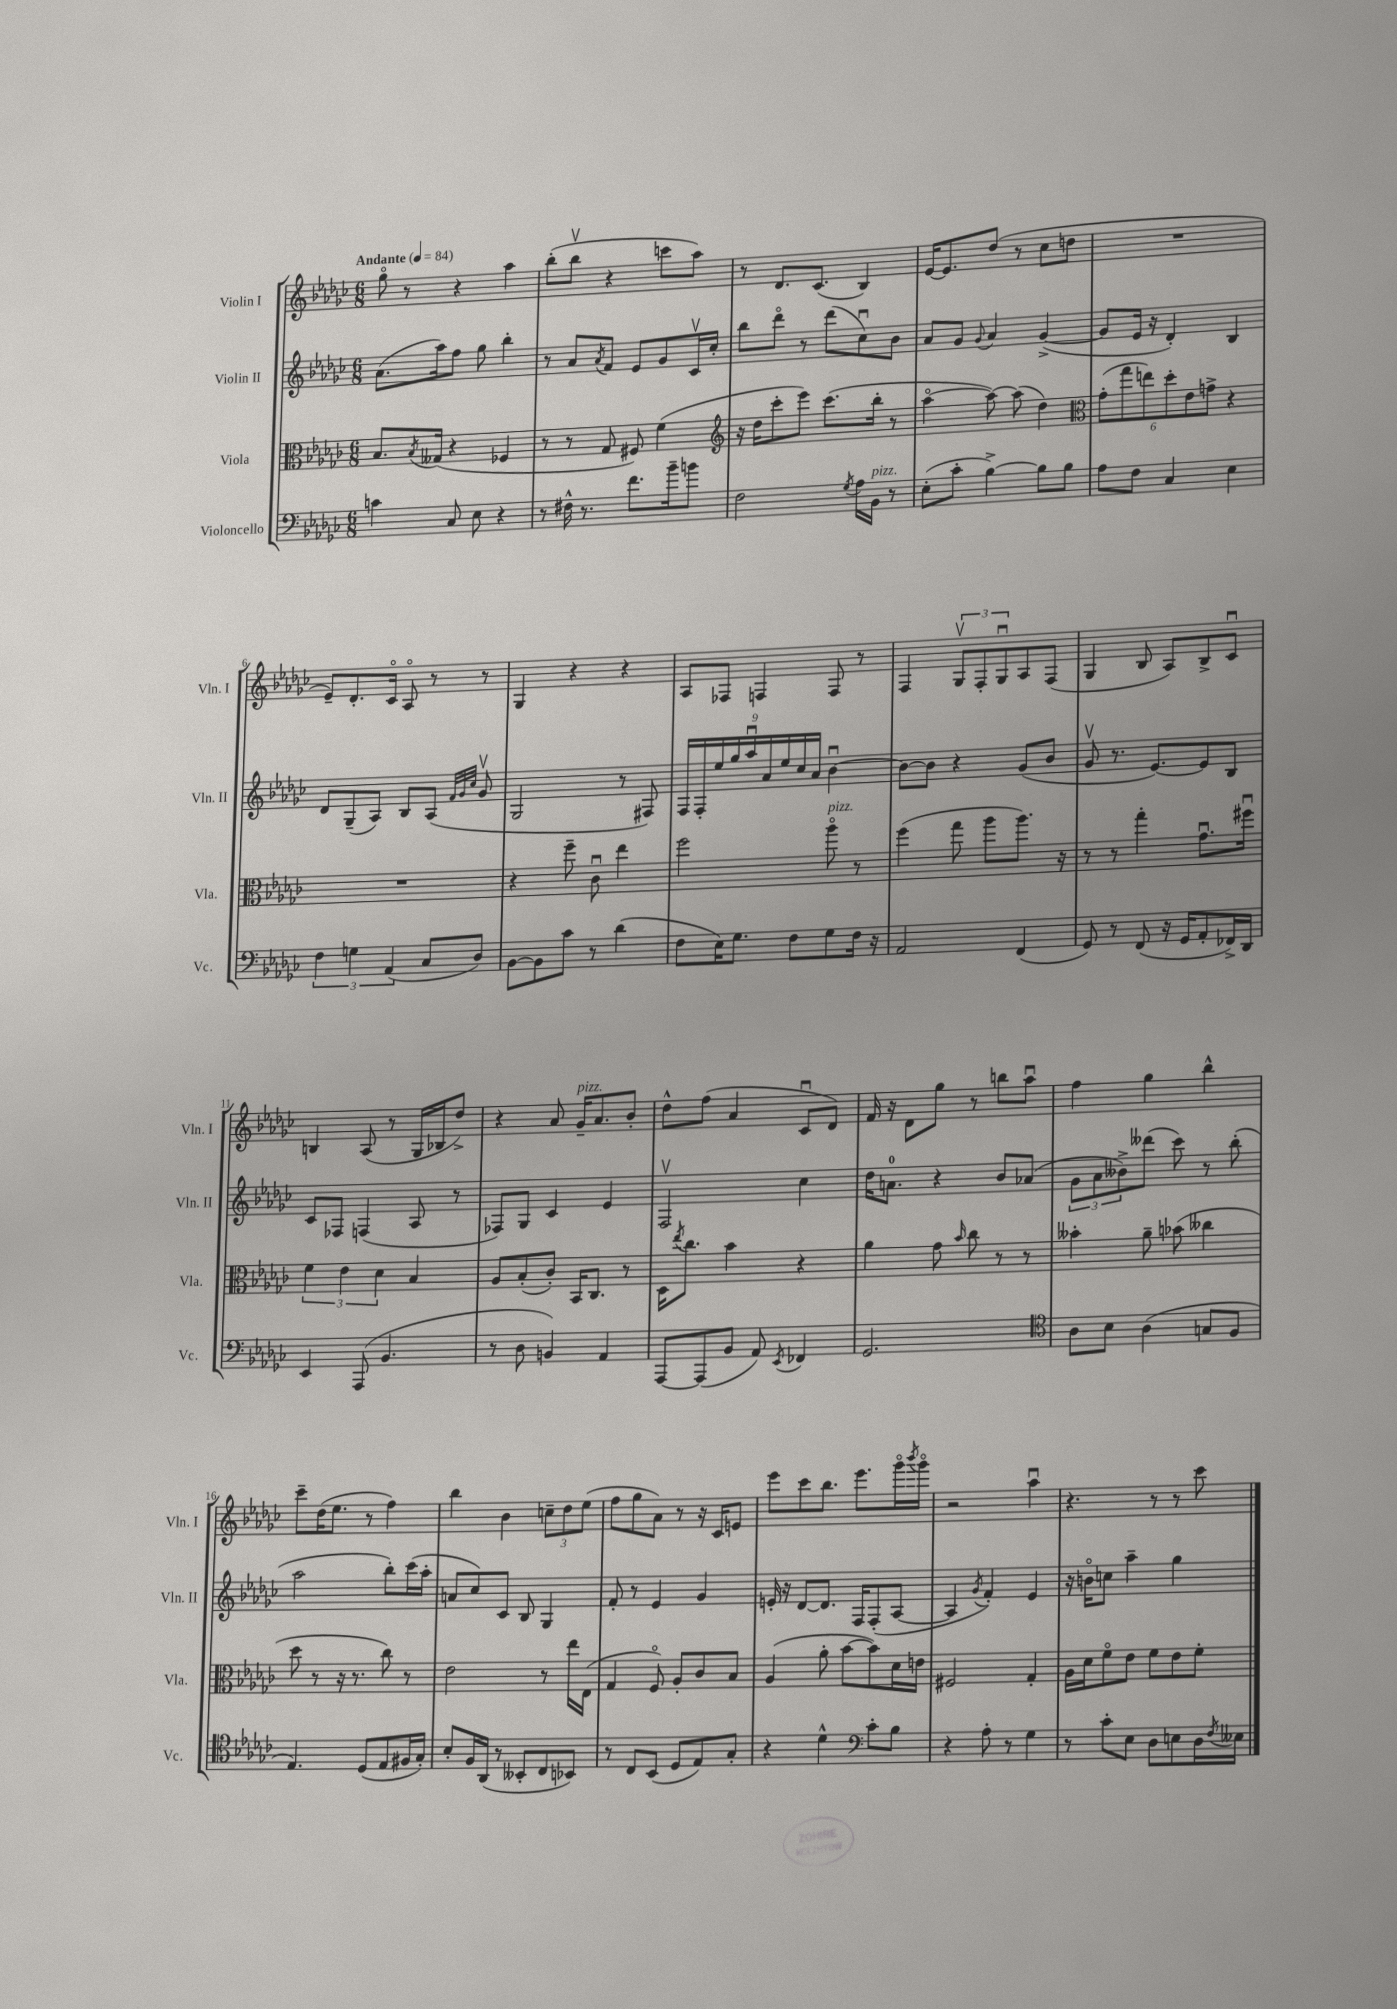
<<
\new StaffGroup <<
\new Staff = "s0" \with { instrumentName = "Violin I" shortInstrumentName = "Vln. I" } {
    \clef treble \key ges \major \numericTimeSignature \time 6/8 \tempo "Andante" 4 = 84
    ges''8\flageolet r8 r4 aes''4 |
    bes''8-.( bes''8\upbow r4 c'''8 aes''8) |
    r8 des'8. ces'8.( bes4) |
    ees'16~ ees'8. des''8( r8 ces''8 d''8 |
    R2. |
    ees'8--) des'8.-. ces'16\flageolet aes8\flageolet r8 r8 |
    ges4 r4 r4 |
    aes8 fes8 f4 f8 r8 |
    f4 \tuplet 3/2 { ges8\upbow f8-. ges8\downbow } aes8 f8( |
    ges4 bes8 aes8) bes8-> ces'8\downbow |
    b4 aes8( r8 ges16 bes16 des''8->) |
    r4 aes'8 ges'16--^\markup { \italic "pizz." } aes'8. bes'8-. |
    des''8-^ f''8( aes'4 ces'8\downbow des'8) |
    f'16 r16 des'8 ges''8 r8 b''8 aes''8\downbow |
    f''4 ges''4 bes''4-^ |
    ces'''8-- des''16( ees''8. r8 f''4) |
    bes''4 bes'4 \tuplet 3/2 { c''8-- des''8 ees''8( } |
    f''8 ges''8 aes'8) r8 r16 ces'16 e'8 |
    ees'''8 ces'''8 bes''8. ees'''8. ges'''16\flageolet \acciaccatura { bes'''8 } ges'''16\flageolet |
    r2 aes''4\downbow |
    r4. r8 r8 ces'''8 \bar "|." |
}
\new Staff = "s1" \with { instrumentName = "Violin II" shortInstrumentName = "Vln. II" } {
    \clef treble \key ges \major \numericTimeSignature \time 6/8
    aes'8.( aes''16) f''8 ges''8 bes''4-. |
    r8 aes'8 \acciaccatura { aes'8 } f'8 ees'8 ges'8 ces'16\upbow ces''16-. |
    bes''8 des'''8\flageolet r8 des'''8( ces''8\downbow) bes'8 |
    aes'8 ges'8 \appoggiatura { ges'8 } aes'4 ges'4~->( |
    ges'8 ees'16 r16 des'4-.) bes4 |
    des'8 ges8--( aes8) bes8 aes8( \grace { f'32 ges'32 ces''32 } ges'8\upbow |
    ges2 r8 fis8) |
    \tuplet 9/8 { f16 f16-. ees''16 ges''16 aes''16\downbow aes'16 ees''16 ces''16 aes'16 } bes'4~\downbow |
    bes'8~ bes'8 r4 ges'8( bes'8 |
    ges'8\upbow r8. ees'8.~) ees'8 bes8 |
    ces'8 fes8 f4( aes8 r8 |
    fes8) ges8 ces'4 ees'4 |
    f2\upbow ces''4 |
    des''16 a'8.-0 r4 bes'8 aes'8( |
    \tuplet 3/2 { ges'8 aes'8 beses'8->) } deses'''8( ces'''8) r8 bes''8-.( |
    aes''2 bes''8-.) ces'''16( aes''16-. |
    a'8 ces''8) ces'8 bes8 ges4 |
    f'8-. r8 ees'4 ges'4 |
    e'16-. r16 des'8~ des'8. f16 f8-.( aes8~ |
    aes4 \acciaccatura { ges'8 } f'4-.) ees'4 |
    r16 b'16\flageolet c''8 aes''4-- ges''4 \bar "|." |
}
\new Staff = "s2" \with { instrumentName = "Viola" shortInstrumentName = "Vla." } {
    \clef alto \key ges \major \numericTimeSignature \time 6/8
    bes8. \acciaccatura { bes8 } geses16( r4 fes4 |
    r8 r8 ges8 fis8) f'4( |
    \clef treble r16 des''16 ces'''8-. ees'''8) ces'''8.( bes''16-. r8 |
    aes''4~\flageolet aes''8~) aes''8( des''4) |
    \clef alto \tuplet 6/4 { ges'8-.( ges''8 e''8) des''8-. ees'8 g'8-> } r4 |
    R2. |
    r4 f''8-- ces'8\downbow ees''4 |
    f''2 aes''8\flageolet^\markup { \italic "pizz." } r8 |
    f''4( ges''8 aes''8 aes''8.) r16 |
    r8 r8 ges''4-. ges'8.\downbow fis''16\downbow |
    \tuplet 3/2 { f'4 ees'4 des'4 } bes4 |
    aes8 bes8-.( ces'8-.) bes,16 ces8. r8 |
    des16 \acciaccatura { ees''8 } ces''8. bes'4 r4 |
    aes'4 ges'8 \grace { bes'16 } ces''8 r8 r8 |
    beses'4-. aes'8-- bes'8( ceses''4 |
    des''8 r8 r16 r8. ces''8) r8 |
    ees'2 r8 ees''16 ees16( |
    ges4 f8\flageolet) aes8-. ces'8 bes8 |
    aes4( aes'8-. bes'8~ bes'8) des'16 e'16 |
    fis2 ges4-. |
    aes16 des'16 f'8\flageolet ees'8 f'8 ees'8 f'8-. \bar "|." |
}
\new Staff = "s3" \with { instrumentName = "Violoncello" shortInstrumentName = "Vc." } {
    \clef bass \key ges \major \numericTimeSignature \time 6/8
    c'4 ces8 ees8 r4 |
    r8 fis16-^ r8. f'8. bes'16-- b'8 |
    f2 \acciaccatura { ges8 } aes16 bes,16^\markup { \italic "pizz." } r8 |
    ees8-.( ces'8-. bes4~->) bes8 bes8 |
    aes8 f8 ces4 ees4 |
    \tuplet 3/2 { f4 g4 aes,4( } ces8 des8) |
    bes,8~ bes,8 ces'8 r8 des'4( |
    f8 ees16) ges8. f8 ges8 f16 r16 |
    aes,2 f,4( |
    ges,8) r8 f,8( r16 ges,16 aes,8-. fes,16->) des,16 |
    ees,4 aes,,8( bes,4. |
    r8 des8 b,4) aes,4 |
    aes,,8~ aes,,8( bes,8 aes,8) \acciaccatura { ees,8 } fes,4 |
    ges,2. |
    \clef tenor aes8 bes8 aes4( g8 f8 |
    ees4.) des8( ees8 fis16 ges16-.) |
    bes8-. f16 aes,16( r8 beses,8-. ces8 bes,8) |
    r8 ces8 bes,8( des8 ees8) ges8-. |
    r4 des'4-^ \clef bass ces'8-. bes8 |
    r4 aes8-. r8 ges4 |
    r8 ces'8-. ees8 des8 e8 des16 \acciaccatura { f8 } eeses16 \bar "|." |
}
>>
>>
